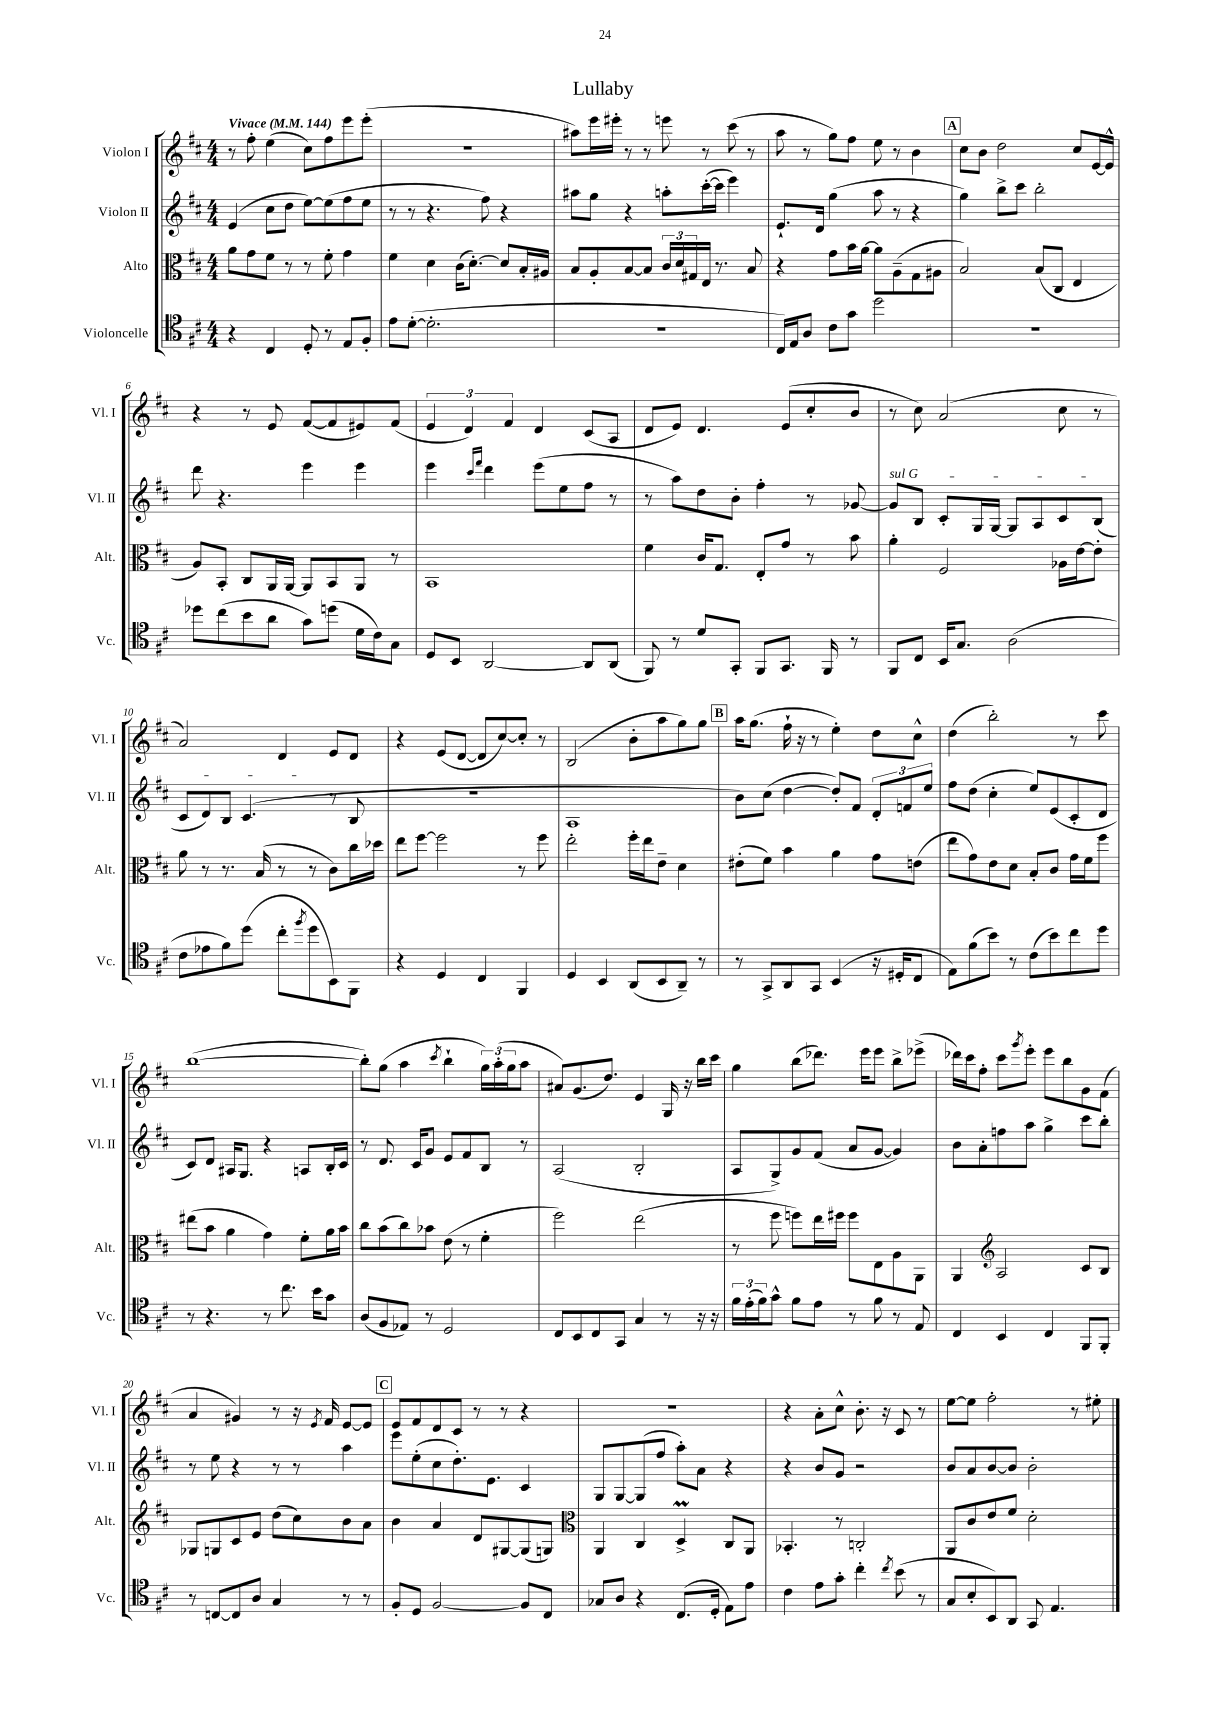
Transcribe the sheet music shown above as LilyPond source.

\header { title = "Lullaby" }
<<
\new StaffGroup <<
\new Staff = "s0" \with { instrumentName = "Violon I" shortInstrumentName = "Vl. I" } {
    \clef treble \key d \major \numericTimeSignature \time 4/4 \tempo "Vivace" 4 = 144
    r8 fis''8-. e''4( cis''8) fis''8 e'''8 e'''8-.( |
    R1 |
    ais''8) e'''16 eis'''16-. r8 r8 e'''8 r8 cis'''8( r8 |
    a''8 r8 g''8) fis''8 e''8 r8 b'4 |
    \mark \markup { \box "A" } cis''8 b'8 d''2 cis''8 e'16~ e'16-^ |
    r4 r8 e'8 fis'8~( fis'8 eis'8) fis'8( |
    \tuplet 3/2 { e'4 d'4) fis'4 } d'4 cis'8( a8 |
    d'8 e'8) d'4. e'8( cis''8-. b'8 |
    r8 cis''8) a'2( cis''8 r8 |
    a'2) d'4 e'8 d'8 |
    r4 e'8( d'8~ d'8 cis''8~) cis''8-. r8 |
    b2( b'8-. a''8 g''8) g''8 |
    \mark \markup { \box "B" } a''16 g''8.( fis''16-! r16 r8 e''4-.) d''8 cis''8-^ |
    d''4( b''2-.) r8 cis'''8 |
    b''1~( |
    b''8-.) g''8( a''4 \acciaccatura { cis'''8 } b''4-! \tuplet 3/2 { g''16) a''16-.( g''16 } a''8 |
    ais'8) g'8.( d''8.) e'4 g16 r16 b''16 cis'''16 |
    g''4 b''8( des'''8.) e'''16 e'''8 b''8-> ees'''8->( |
    des'''16) cis'''16 fis''8-. cis'''8 \acciaccatura { g'''8 } e'''8-. e'''8 b''8 g'8 fis'8( |
    a'4 gis'4) r8 r16 \acciaccatura { e'8 } fis'16 e'8~ e'8 |
    \mark \markup { \box "C" } e'8 fis'8 d'8 cis'8 r8 r8 r4 |
    r1 |
    r4 a'8-. cis''8-^ b'8.-. r16 cis'8 r8 |
    e''8~ e''8 fis''2-. r8 eis''8-. \bar "|." |
}
\new Staff = "s1" \with { instrumentName = "Violon II" shortInstrumentName = "Vl. II" } {
    \clef treble \key d \major \numericTimeSignature \time 4/4
    e'4( cis''8 d''8 e''8~) e''8( fis''8 e''8 |
    r8 r8 r4. fis''8) r4 |
    ais''8 g''8 r4 a''8-. cis'''16~-.( cis'''16 e'''4) |
    e'8.-! d'16 g''4( a''8 r8 r4 |
    \mark \markup { \box "A" } g''4) b''8-> cis'''8 b''2-. |
    d'''8 r4. e'''4 e'''4 |
    e'''4 \grace { cis'''16 fis'''16 } d'''4 e'''8( e''8 fis''8 r8 |
    r8 a''8) d''8 b'8-. fis''4-. r8 ges'8~ |
    \once \override TextSpanner.bound-details.left.text = \markup { \italic "sul G" } ges'8\startTextSpan b8 cis'8-. g16 g16~ g8 a8 cis'8 b8( |
    cis'8 d'8) b8 cis'4.\stopTextSpan( r8 b8 |
    r1 |
    a1 |
    \mark \markup { \box "B" } b'8) cis''8( d''4~ d''8-.) fis'8 \tuplet 3/2 { d'8-. f'8 e''8 } |
    fis''8 d''8( cis''4-. e''8) e'8( cis'8-. d'8 |
    cis'8) d'8 ais16 g8. r4 a8 b16-. cis'16 |
    r8 d'8. cis'16 g'8 e'8 fis'8 b8 r8 |
    a2( b2-. |
    a8 g8->) g'8 fis'8( a'8 g'8~ g'4) |
    b'8 a'8-. f''8 a''8 g''4-> cis'''8 b''8-. |
    r8 e''8 r4 r8 r8 a''4 |
    \mark \markup { \box "C" } e'''8 e''8-.( cis''8 d''8.-.) e'8. cis'4 |
    g8 g8~ g8( fis''8 a''8-.) a'8 r4 |
    r4 b'8 g'8 r2 |
    b'8 a'8 b'8~ b'8 b'2-. \bar "|." |
}
\new Staff = "s2" \with { instrumentName = "Alto" shortInstrumentName = "Alt." } {
    \clef alto \key d \major \numericTimeSignature \time 4/4
    a'8 g'8 fis'8 r8 r8 fis'8-. g'4 |
    fis'4 d'4 cis'16( d'8.~-.) d'8 b16-. ais16 |
    b8 a8-. b8~ b8 \tuplet 3/2 { cis'16 d'16 gis16 } e16 r8. b8 |
    r4 g'8 b'16 a'16~ a'8 a8--( g8 ais8 |
    \mark \markup { \box "A" } b2) b8( cis8 e4 |
    a8) b,8-. cis8 a,16 a,16~ a,8 b,8 a,8 r8 |
    b,1 |
    fis'4 cis'16 g8. e8-. g'8 r8 b'8 |
    a'4-. fis2 aes16 e'16~ e'8-. |
    a'8 r8 r8. b16( r8 r8 cis'8) cis''16 des''16 |
    e''8 fis''8~ fis''2 r8 fis''8 |
    e''2-. fis''16-. e''16 e'8-- d'4 |
    \mark \markup { \box "B" } eis'8-.( fis'8) b'4 a'4 g'8 e'8( |
    e''8 g'8) e'8 d'8 b8-. cis'8 g'16 fis'16 fis''8 |
    eis''8( b'8 a'4 g'4) fis'8-. a'16 b'16 |
    cis''8 b'8( cis''8) bes'8 e'8( r8 fis'4-. |
    fis''2) e''2( |
    r8 fis''8 f''8) e''16 fis''16 fis''8 e8 a8 a,8 |
    a,4 \clef treble a2 cis'8 b8 |
    ges8 g8 cis'8 e'8 d''8( cis''8) b'8 a'8 |
    \mark \markup { \box "C" } b'4 a'4 d'8 gis8~ gis8( g8) |
    \clef alto a,4 cis4 d4->\prall cis8 a,8 |
    bes,4.-. r8 c2-. |
    a,8 cis'8 e'8 fis'8 d'2-. \bar "|." |
}
\new Staff = "s3" \with { instrumentName = "Violoncelle" shortInstrumentName = "Vc." } {
    \clef tenor \key d \major \numericTimeSignature \time 4/4
    r4 cis4 d8-. r8 e8 fis8-. |
    e'8 d'8~-.( d'2.-. |
    R1 |
    cis16) e16 a8 cis'8 g'8 d''2 |
    \mark \markup { \box "A" } R1 |
    des''8 cis''8( b'8 a'8 g'8) d''8( d'16 cis'16) g8 |
    d8 b,8 a,2~ a,8 a,8( |
    fis,8) r8 d'8 g,8-. fis,8 g,8. fis,16 r8 |
    fis,8 cis8 b,16 g8. a2( |
    cis'8 ees'8 fis'8) d''8( cis''8-. \acciaccatura { fis''8 } d''8 b,8) fis,8 |
    r4 d4 cis4 fis,4 |
    d4 b,4 a,8( b,8 a,8--) r8 |
    \mark \markup { \box "B" } r8 g,8-> a,8 g,8 b,4( r16 dis16-. cis8 |
    e8) fis'8( b'8) r8 cis'8( b'8) cis''8 d''8 |
    r8 r4. r8 cis''8. b'16 g'8 |
    a8( fis8 ees8) r8 d2 |
    cis8 b,8 cis8 g,8 g4 r8 r16 r16 |
    \tuplet 3/2 { fis'16 e'16-.( fis'16) } g'8-^ fis'8 e'8 r8 fis'8 r8 e8 |
    cis4 b,4 cis4 fis,8 fis,8-. |
    r8 c8~ c8 a8 g4 r8 r8 |
    \mark \markup { \box "C" } fis8-. d8 fis2~ fis8 cis8 |
    ges8 a8 r4 cis8.( d16-. e8) e'8 |
    cis'4 e'8 g'8-. cis''4-. \acciaccatura { cis''8 } b'8( r8 |
    g8 b8-. b,8) a,8 g,8 e4. \bar "|." |
}
>>
>>
